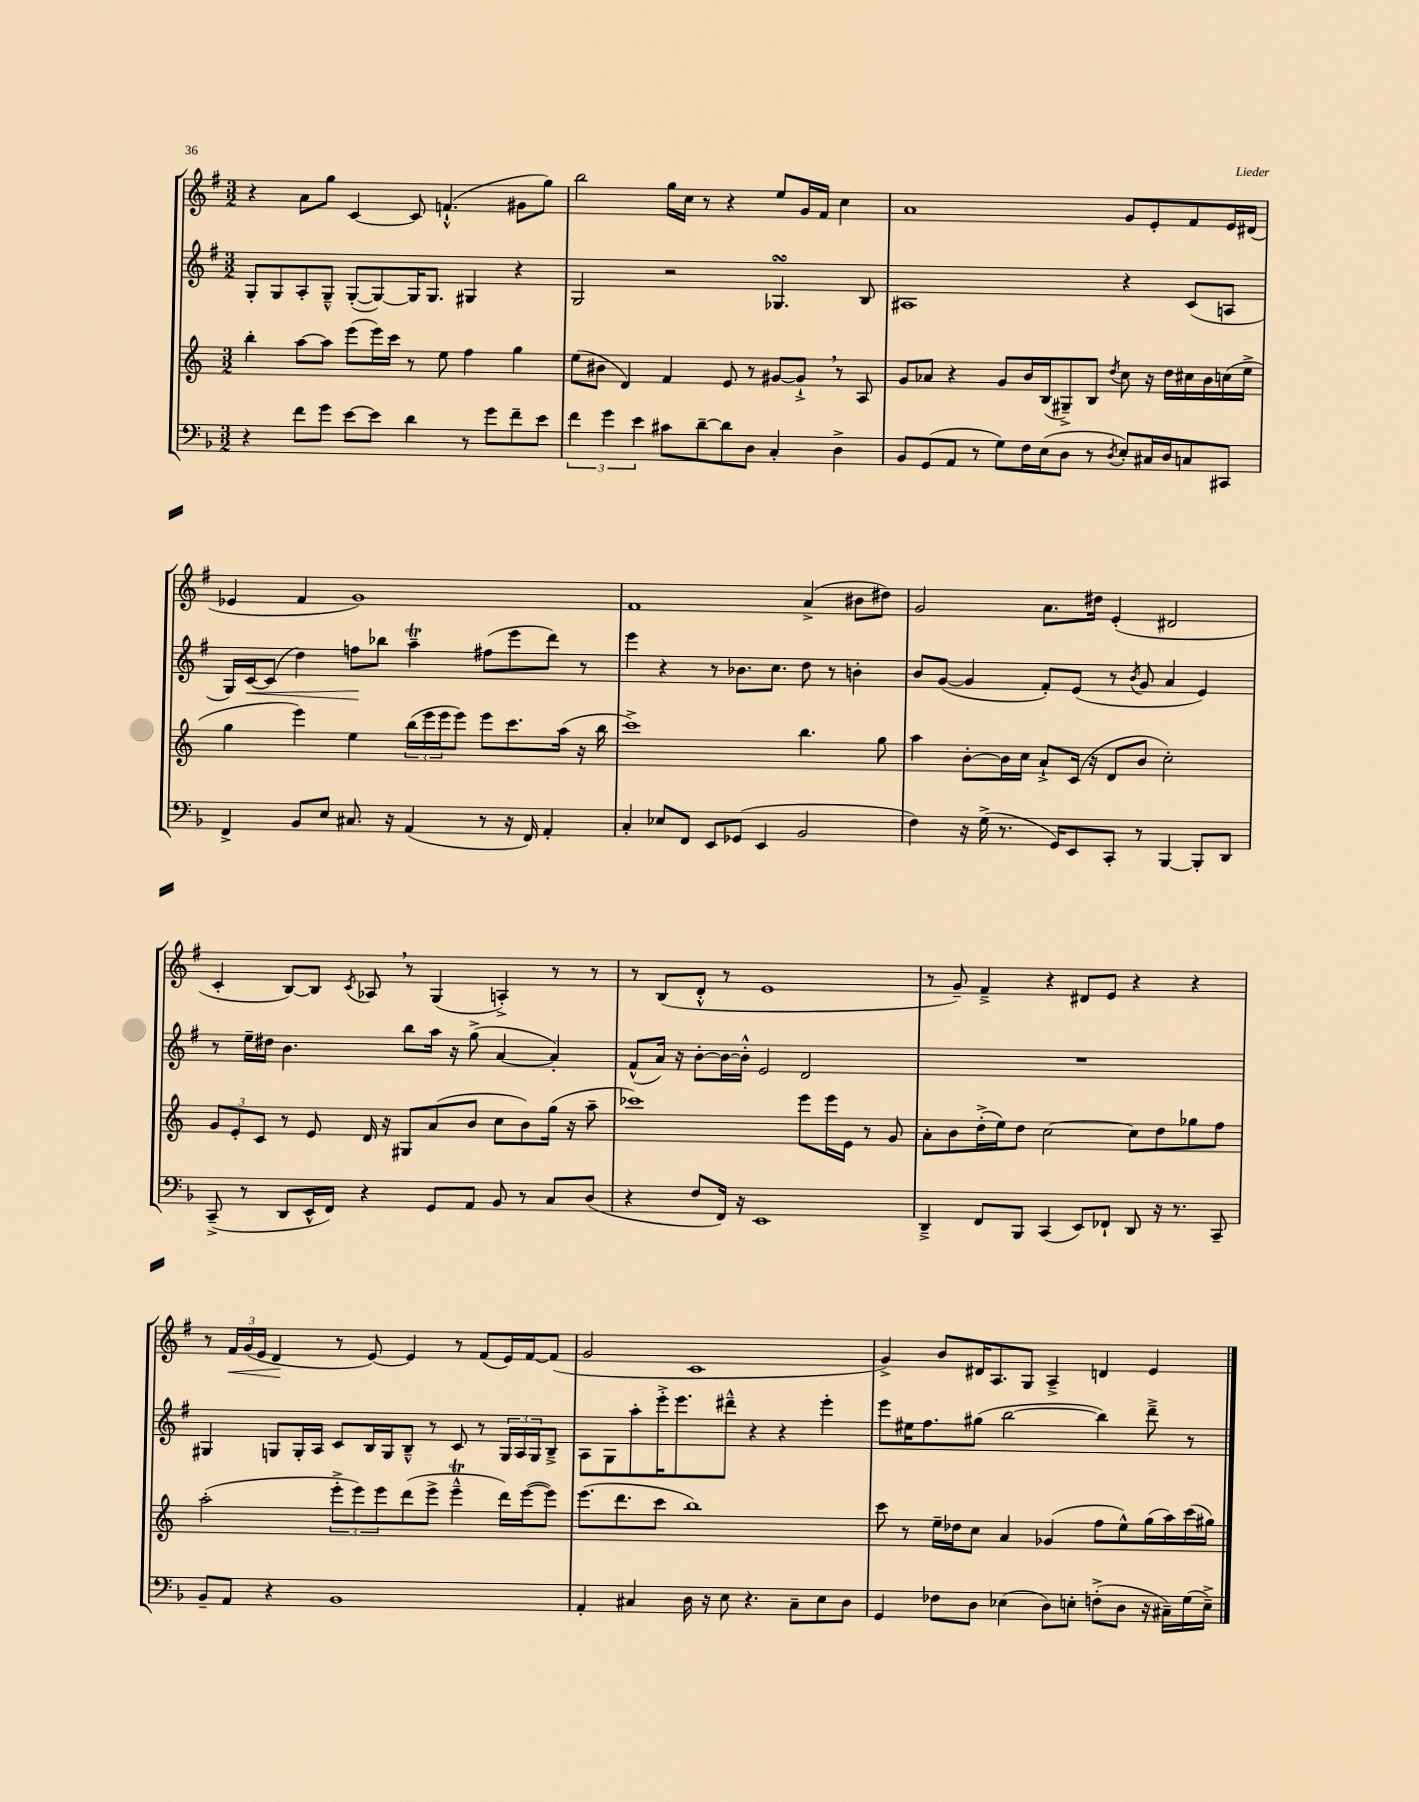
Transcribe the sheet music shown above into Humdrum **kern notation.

**kern	**kern	**kern	**dynam	**kern	**dynam
*part4	*part3	*part2	*part2	*part1	*part1
*staff4	*staff3	*staff2	*staff2	*staff1	*staff1
*clefF4	*clefG2	*clefG2	*	*clefG2	*
*k[b-]	*k[]	*k[f#]	*	*k[f#]	*
*M3/2	*M3/2	*M3/2	*	*M3/2	*
=20	=20	=20	=20	=20	=20
4r	4bb'\	8G'/L	.	4r	.
.	.	8G/	.	.	.
8f\L	[8aa\L	8A'/	.	8a\L	.
8g\J	8aa\J]	8G~^^/J	.	8gg\J	.
[8e\L	(8eee\L	([8G'/L	.	[4c/	.
8e\J]	16eee\L)	8G/_)	.	.	.
.	16ccc\JJ	.	.	.	.
4d\	8r	16G/K]	.	8c/]	.
.	.	8.G/J	.	.	.
.	8ee\	.	.	(4.fn`^^/	.
8r	4ff\	4G#X/	.	.	.
8g\L	.	.	.	.	.
8f~\	4gg\	4r	.	8g#X\L	.
8e\J	.	.	.	8gg\J)	.
=21	=21	=21	=21	=21	=21
6f\	(8ee\L	2G/	.	2bb\	.
.	8b#X\J	.	.	.	.
6g\	.	.	.	.	.
.	4d/)	.	.	.	.
6e\	.	.	.	.	.
8c#X\L	4f/	2r	.	16gg\LL	.
.	.	.	.	16cc\JJ	.
[8d~\	.	.	.	8r	.
8d\]	8e/	.	.	4r	.
8D\J	8r	.	.	.	.
4C'/	[8g#X/L	4.G-XsSSs/	.	8ee/L	.
.	8g#`^,/J]	.	.	16g/L	.
.	.	.	.	16f#/JJ	.
4D^\	8r	.	.	4cc\	.
.	8A/	8B/	.	.	.
=22	=22	=22	=22	=22	=22
8BB-/L	8g/L	1A#X	.	1a	.
(8GG/	8a-X/J	.	.	.	.
8AA/J	4r	.	.	.	.
8r	.	.	.	.	.
8G\L)	8g/L	.	.	.	.
16F\L	16b/L	.	.	.	.
(16E\J	(16B/J	.	.	.	.
8D\J	8G#X~^/)	.	.	.	.
8r	8B/J	.	.	.	.
8qD/	8qdd/	.	.	.	.
8E'/L)	8cc\	4r	.	8g/L	.
16C#X/L	16r	.	.	8e'/	.
16D/J	16dd\LL	.	.	.	.
8Cn/	16cc#X\	(8c/L	.	8f#/	.
.	16b\	.	.	.	.
8CC#X/J	(16ccn\	8An/J	.	16e/L	.
.	16ee^\JJ	.	.	(16d#X/JJ	.
!!LO:LB:g=z
=23	=23	=23	=23	=23	=23
4FF^/	4gg\	16G/LL)	.	4e-X/	.
!	!	!	!LO:HP:b	!	!
.	.	[16c/J	<	.	.
.	.	(8c/J]	.	.	.
8BB-/L	4eee\)	4dd\)	.	4f#/	.
8E/J	.	.	.	.	.
8.C#X/	4ee\	8ffn\L	.	1g)	.
.	.	8bb-X\J	[	.	.
16r	.	.	.	.	.
(4AA/	(24bb\LL	4aaT~\	.	.	.
.	24eee\	.	.	.	.
.	24eee\J	.	.	.	.
.	8eee\J)	.	.	.	.
8r	8eee\L	(8ff#X\L	.	.	.
16r	8.ccc\	8eee\	.	.	.
16FF/)	.	.	.	.	.
4AA'/	.	8ddd\J)	.	.	.
.	(16aa\Jk	.	.	.	.
.	16r	8r	.	.	.
.	16bb\	.	.	.	.
=24	=24	=24	=24	=24	=24
4C'/	1ccc^)	4eee\	.	1f#	.
8E-X/L	.	4r	.	.	.
8FF/J	.	.	.	.	.
8EE/L	.	8r	.	.	.
(8GG-X/J	.	8.b-X\L	.	.	.
4EE/	.	.	.	.	.
.	.	8.cc\J	.	.	.
2BB-/	4.bb\	8dd\	.	(4a^/	.
.	.	8r	.	.	.
.	.	4bn'\	.	8b#X\L	.
.	8gg\	.	.	8dd#X\J)	.
=25	=25	=25	=25	=25	=25
4F\)	4aa\	8b/L	.	2g/	.
.	.	([8g/J	.	.	.
16r	[8b'\L	4g/]	.	.	.
(16G^\	.	.	.	.	.
8.r	16b\L]	.	.	.	.
.	16cc\JJ	.	.	.	.
.	8a`^/L	8f#'/L)	.	8.a\L	.
16GG/KL)	.	.	.	.	.
8EE/	(16c/Jk	(8e/J	.	.	.
.	16r	.	.	16dd#X\Jk	.
8CC'/J	8d/L	8r	.	(4e'/	.
.	.	8qb/	.	.	.
8r	8b/J	8g/	.	.	.
[4BBB-/	2cc'\)	4a/	.	2d#X/	.
8BBB-'/L]	.	4e/)	.	.	.
8DD/J	.	.	.	.	.
!!LO:LB:g=z
=26	=26	=26	=26	=26	=26
(8CC~^/	12g/L	8r	.	4c'/	.
.	12e'/	.	.	.	.
8r	.	16ee~\LL	.	.	.
.	12c/J	.	.	.	.
.	.	16dd#X\JJ	.	.	.
8DD/L	8r	4.b\	.	[8B/L)	.
16EE^^/L	8e/	.	.	8B/J]	.
16FF/JJ)	.	.	.	.	.
.	.	.	.	8qc/	.
4r	16d/	.	.	8A-X,/	.
.	16r	.	.	.	.
.	8G#X/L	8bb\L	.	8r	.
8GG/L	(8a/	16aa\Jk	.	(4G/	.
.	.	16r	.	.	.
8AA/J	8b/J	(8gg^\	.	.	.
8BB-/	8cc\L	[4a/	.	4An'^/)	.
8r	8b\)	.	.	.	.
8C/L	(16gg\Jk	4a'/])	.	8r	.
.	16r	.	.	.	.
(8D/J	8aa~\	.	.	8r	.
=27	=27	=27	=27	=27	=27
4r	1ccc-X)	(8f#^^/L	.	8r	.
.	.	16a/Jk)	.	(8B/L	.
.	.	16r	.	.	.
8F/L	.	[8b'\L	.	8d'^^/J	.
16FF/Jk)	.	16b\L_	.	8r	.
16r	.	16b'^^\JJ]	.	.	.
1EE	.	2e/	.	1e	.
.	8eee\L	2d/	.	.	.
.	16eee\L	.	.	.	.
.	16e\JJ	.	.	.	.
.	8r	.	.	.	.
.	8g/	.	.	.	.
=28	=28	=28	=28	=28	=28
4DD~^/	8a'\L	1.r	.	8r	.
.	8b\	.	.	8g~/)	.
8FF/L	(16dd'^\L	.	.	4f#~^/	.
.	16ee\J)	.	.	.	.
8BBB-/J	8dd\J	.	.	.	.
(4CC/	[2cc\	.	.	4r	.
8EE/L)	.	.	.	8d#X/L	.
8FF-X`/J	.	.	.	8e/J	.
8DD/	8cc\L]	.	.	4r	.
16r	8dd\	.	.	.	.
8.r	.	.	.	.	.
.	8gg-X\	.	.	4r	.
8CC~/	8ff\J	.	.	.	.
!!LO:LB:g=z
=29	=29	=29	=29	=29	=29
8BB-~/L	(2aa'\	4G#X/	.	8r	.
!	!	!	!	!	!LO:HP:b
8AA/J	.	.	.	24f#/LL	<
.	.	.	.	(24g/	.
.	.	.	.	24e/JJ	.
4r	.	8Gn/L	.	4d/	.
.	.	16G'/L	.	.	.
.	.	16A/JJ	.	.	.
1BB-	12eee'^\L	8c/L	.	8r	[
.	12eee\)	.	.	.	.
.	.	16B/L	.	[8e/)	.
.	12eee\	.	.	.	.
.	.	16G/J	.	.	.
.	(8ddd\	8B~^^/J	.	4e/]	.
.	8eee^\J	8r	.	.	.
.	4eeet~^^\	8c/	.	8r	.
.	.	8r	.	(8f#/L	.
.	16ddd\LL)	24G/LL	.	16e/L)	.
.	.	24A/	.	.	.
.	([16eee\J	.	.	[16f#/J	.
.	.	24G/J	.	.	.
.	8eee\J])	8B~^/J	.	(8f#/J]	.
=30	=30	=30	=30	=30	=30
4AA'/	(8.eee\L	8A\L	.	2g/	.
.	.	8G\	.	.	.
.	8.ddd\	.	.	.	.
4C#X/	.	8aa'\	.	.	.
.	8ccc\J	16eee'^\K	.	.	.
.	.	8.eee\	.	.	.
16D\	1bb)	.	.	1c	.
16r	.	.	.	.	.
8E\	.	8ddd#X~^^\J	.	.	.
4.r	.	4r	.	.	.
.	.	4r	.	.	.
8C#~\L	.	.	.	.	.
8E\	.	4eee'\	.	.	.
8D\J	.	.	.	.	.
=31	=31	=31	=31	=31	=31
4GG/	8ccc\	8eee\L	.	4g^/)	.
.	8r	16ee#X\K	.	.	.
.	.	8.ff#\	.	.	.
8F-X\L	16ee~\LL	.	.	8b/L	.
.	16dd-X\J	.	.	.	.
8D\J	8cc\J	(8gg#X\J	.	16d#X/K	.
.	.	.	.	8.A/	.
(4E-X\	4a/	[2bb\	.	.	.
.	.	.	.	8G/J	.
8D\L)	(4g-X/	.	.	4A~^/	.
8En'\J	.	.	.	.	.
(8Fn'^\L	8ff\L	4bb\])	.	4dn/	.
8D\J	8ee^^\)	.	.	.	.
16r	(16gg\L	8ddd~^\	.	4e/	.
16C#X~\LL)	16aa\)	.	.	.	.
(16G\	(16ccc\	8r	.	.	.
16E~^\JJ)	16gg#X\JJ)	.	.	.	.
==	==	==	==	==	==
*-	*-	*-	*-	*-	*-
